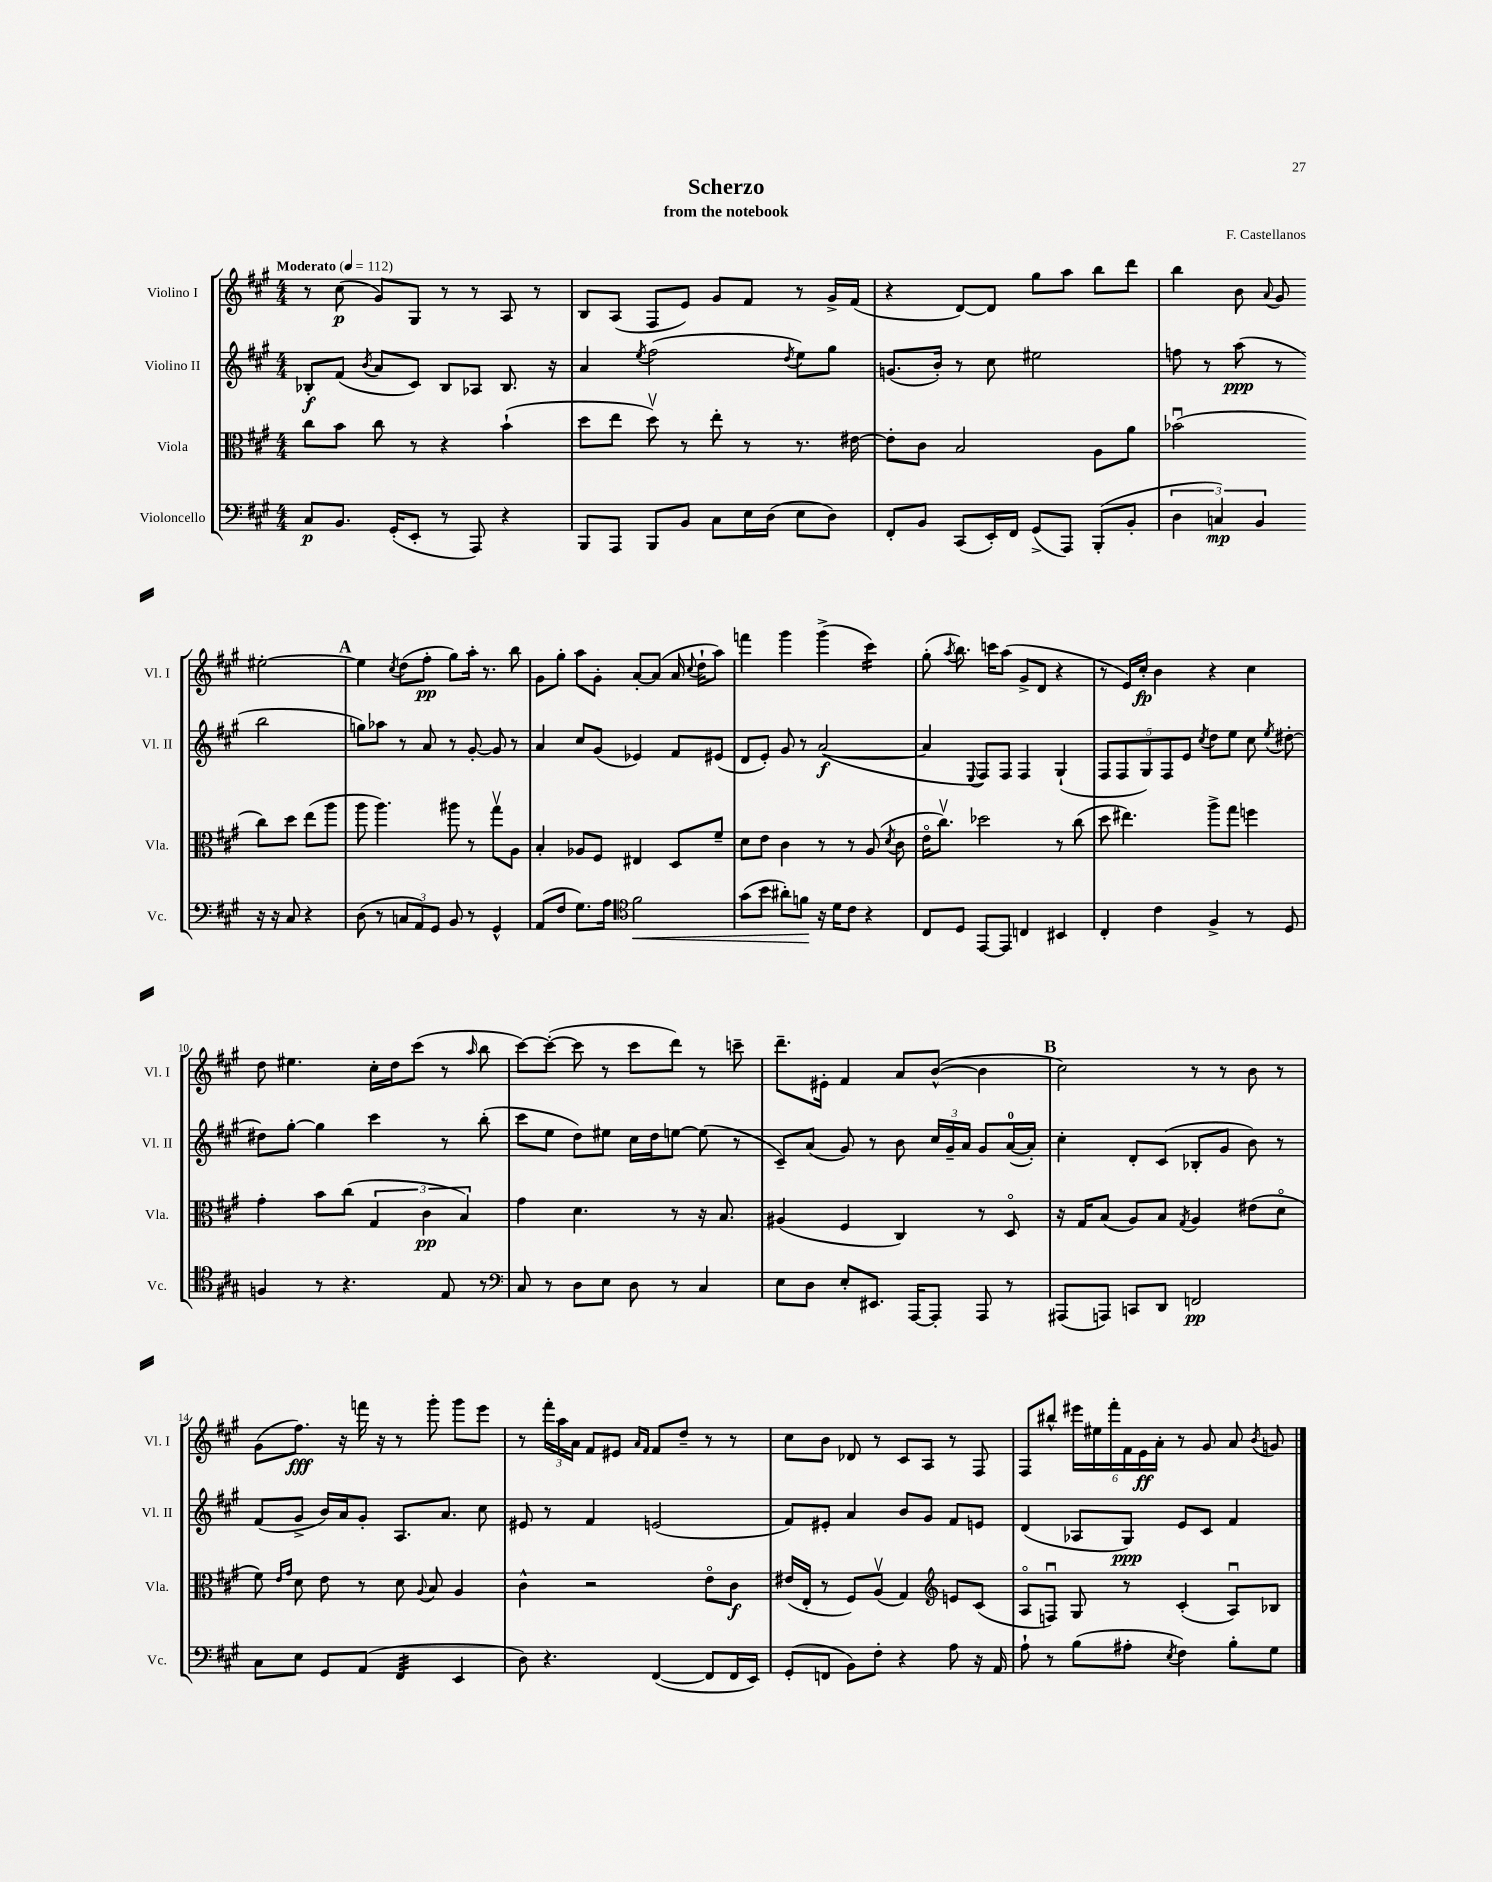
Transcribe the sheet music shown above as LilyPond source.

\header { title = "Scherzo" composer = "F. Castellanos" subtitle = "from the notebook" }
<<
\new StaffGroup <<
\new Staff = "s0" \with { instrumentName = "Violino I" shortInstrumentName = "Vl. I" } {
    \clef treble \key a \major \numericTimeSignature \time 4/4 \tempo "Moderato" 4 = 112
    \autoBeamOff r8 cis''8\p( gis'8[) gis8] r8 r8 a8 r8 |
    b8[ a8]( fis8[ e'8]) gis'8[ fis'8] r8 gis'16[-> fis'16]( |
    r4 d'8[~) d'8] gis''8[ a''8] b''8[ d'''8] |
    b''4 b'8 \appoggiatura { a'8 } gis'8 eis''2~-. |
    \mark \markup { \bold "A" } eis''4 \acciaccatura { cis''8 } d''8[( fis''8]-.\pp gis''8[) a''16]-. r8. b''8 |
    gis'8[ gis''8]-. a''8[ gis'8]-. a'8[~-. a'8]( a'16 \appoggiatura { cis''8 } d''16[-! a''8]) |
    f'''4 gis'''4 gis'''4->( cis'''4:16) |
    gis''8-.( \acciaccatura { a''8 } b''8.) c'''16[ a''8]( gis'8[-> d'8] r4 |
    r8 e'16[) cis''16]-.\fp b'4 r4 cis''4 |
    d''8 eis''4. cis''16[-. d''16 cis'''8]( r8 \grace { a''16 } b''8 |
    cis'''8[~) cis'''8]~-.( cis'''8 r8 cis'''8[ d'''8]) r8 c'''8-- |
    d'''8.[-- eis'16]-. fis'4 a'8[ b'8]~-^( b'4 |
    \mark \markup { \bold "B" } cis''2) r8 r8 b'8 r8 |
    gis'8[( fis''8.]\fff) r16 f'''16 r16 r8 gis'''8-. gis'''8[ e'''8] |
    r8 \tuplet 3/2 { fis'''16[-. a''16 a'16] } fis'8[ eis'8] \grace { a'16[ fis'16] } fis'8[ d''8]-- r8 r8 |
    cis''8[ b'8] des'8 r8 cis'8[ a8] r8 fis8 |
    fis8[ bis''8]-^ \tuplet 6/4 { eis'''16[ eis''16 fis'''16-. fis'16 e'16\ff a'16]-. } r8 gis'8 a'8 \acciaccatura { b'8 } g'8 \bar "|." |
}
\new Staff = "s1" \with { instrumentName = "Violino II" shortInstrumentName = "Vl. II" } {
    \clef treble \key a \major \numericTimeSignature \time 4/4
    \autoBeamOff bes8[-.\f fis'8]( \acciaccatura { b'8 } a'8[ cis'8]) bes8[ aes8] bes8. r16 |
    a'4 \acciaccatura { e''8 } fis''2( \acciaccatura { d''8 } e''8[) gis''8] |
    g'8.[( b'16]-.) r8 cis''8 eis''2 |
    f''8 r8 a''8\ppp( r8 b''2 |
    \mark \markup { \bold "A" } g''8[) aes''8] r8 a'8 r8 gis'8~-. gis'8 r8 |
    a'4 cis''8[ gis'8]( ees'4) fis'8[ eis'8]( |
    d'8[ e'8]-.) gis'8 r8 a'2~\f( |
    a'4 \appoggiatura { e8 } fis8[) fis8] fis4 gis4-!( |
    \tuplet 5/4 { fis8[ fis8 gis8) fis8 e'8] } \acciaccatura { cis''8 } d''8[ e''8] cis''8 \acciaccatura { e''8 } dis''8~-. |
    dis''8[ gis''8]~-. gis''4 cis'''4 r8 b''8-.( |
    cis'''8[ e''8] d''8[) eis''8] cis''16[ d''16 e''8]~ e''8( r8 |
    cis'8[--) a'8]( gis'8) r8 b'8 \tuplet 3/2 { cis''16[ gis'16-- a'16] } gis'8[ a'16-0~( a'16]-.) |
    \mark \markup { \bold "B" } cis''4-. d'8[-. cis'8]( bes8[-. gis'8] b'8) r8 |
    fis'8[( gis'8]-> b'16[) a'16 gis'8]-. a8.[ a'8.] cis''8 |
    eis'8 r8 fis'4 e'2( |
    fis'8[) eis'8]-. a'4 b'8[ gis'8] fis'8[ e'8] |
    d'4( aes8[ gis8]\ppp) e'8[ cis'8] fis'4 \bar "|." |
}
\new Staff = "s2" \with { instrumentName = "Viola" shortInstrumentName = "Vla." } {
    \clef alto \key a \major \numericTimeSignature \time 4/4
    \autoBeamOff cis''8[ b'8] cis''8 r8 r4 b'4-!( |
    d''8[ e''8] d''8\upbow) r8 e''8-. r8 r8. eis'16~ |
    eis'8[-. cis'8] b2 a8[ a'8] |
    bes'2\downbow( cis''8[) d''8] e''8[( a''8] |
    \mark \markup { \bold "A" } a''8 a''4.) ais''8 r8 gis''8[\upbow a8] |
    b4-. aes8[ fis8] eis4 d8[ fis'8]-- |
    d'8[ e'8] cis'4 r8 r8 a8( \acciaccatura { d'8 } cis'8 |
    e'16[\flageolet cis''8.]\upbow) des''2 r8 cis''8( |
    d''8 eis''4.) a''8[-> gis''8] f''4 |
    gis'4-. b'8[ cis''8]( \tuplet 3/2 { gis4 cis'4\pp b4) } |
    gis'4 d'4. r8 r16 b8. |
    ais4( fis4 cis4) r8 d8\flageolet |
    \mark \markup { \bold "B" } r16 gis16[ b8]( a8[) b8] \acciaccatura { gis8 } a4 eis'8[( d'8]\flageolet |
    fis'8) \grace { e'16[ gis'16] } d'8 e'8 r8 d'8 \appoggiatura { a8 } b8 a4 |
    cis'4-^ r2 e'8[\flageolet cis'8]\f |
    eis'16[( e16]-. r8 fis8[) a8]\upbow( gis4) \clef treble e'8[ cis'8]( |
    a8[\flageolet f8]\downbow) gis8 r8 cis'4-.( a8[\downbow) bes8] \bar "|." |
}
\new Staff = "s3" \with { instrumentName = "Violoncello" shortInstrumentName = "Vc." } {
    \clef bass \key a \major \numericTimeSignature \time 4/4
    \autoBeamOff cis8[\p b,8.] gis,16[-.( e,8]-. r8 a,,8) r4 |
    b,,8[ a,,8] b,,8[ b,8] cis8[ e16 d16]( e8[ d8]) |
    fis,8[-. b,8] cis,8[( e,16-.) fis,16] gis,8[->( a,,8]) b,,8[-.( b,8]-. |
    \tuplet 3/2 { d4 c4\mp) b,4 } r16 r16 c8 r4 |
    \mark \markup { \bold "A" } d8( r8 \tuplet 3/2 { c8[ a,8) gis,8] } b,8 r8 gis,4-^ |
    a,8[( fis8] gis8.[) a16] \clef tenor fis'2\< |
    gis'8[( b'8] ais'8[-.) f'8]\! r16 d'16[ cis'8] r4 |
    cis8[ d8] e,8[~ e,8] c4 bis,4 |
    cis4-. cis'4 fis4-> r8 d8 |
    f4 r8 r4. e8 r8 |
    \clef bass cis8 r8 d8[ e8] d8 r8 cis4 |
    e8[ d8] e8[-. eis,8.] a,,16[~ a,,8]-. a,,8 r8 |
    \mark \markup { \bold "B" } ais,,8[( a,,8]) c,8[ d,8] f,2\pp |
    cis8[ e8] gis,8[ a,8]( fis,4:32 e,4 |
    d8) r4. fis,4~( fis,8[ fis,16 e,16]) |
    gis,8[-.( f,8] b,8[) fis8]-. r4 a8 r16 a,16 |
    a8-! r8 b8[( ais8]-. \acciaccatura { e8 } fis4) b8[-. gis8] \bar "|." |
}
>>
>>
